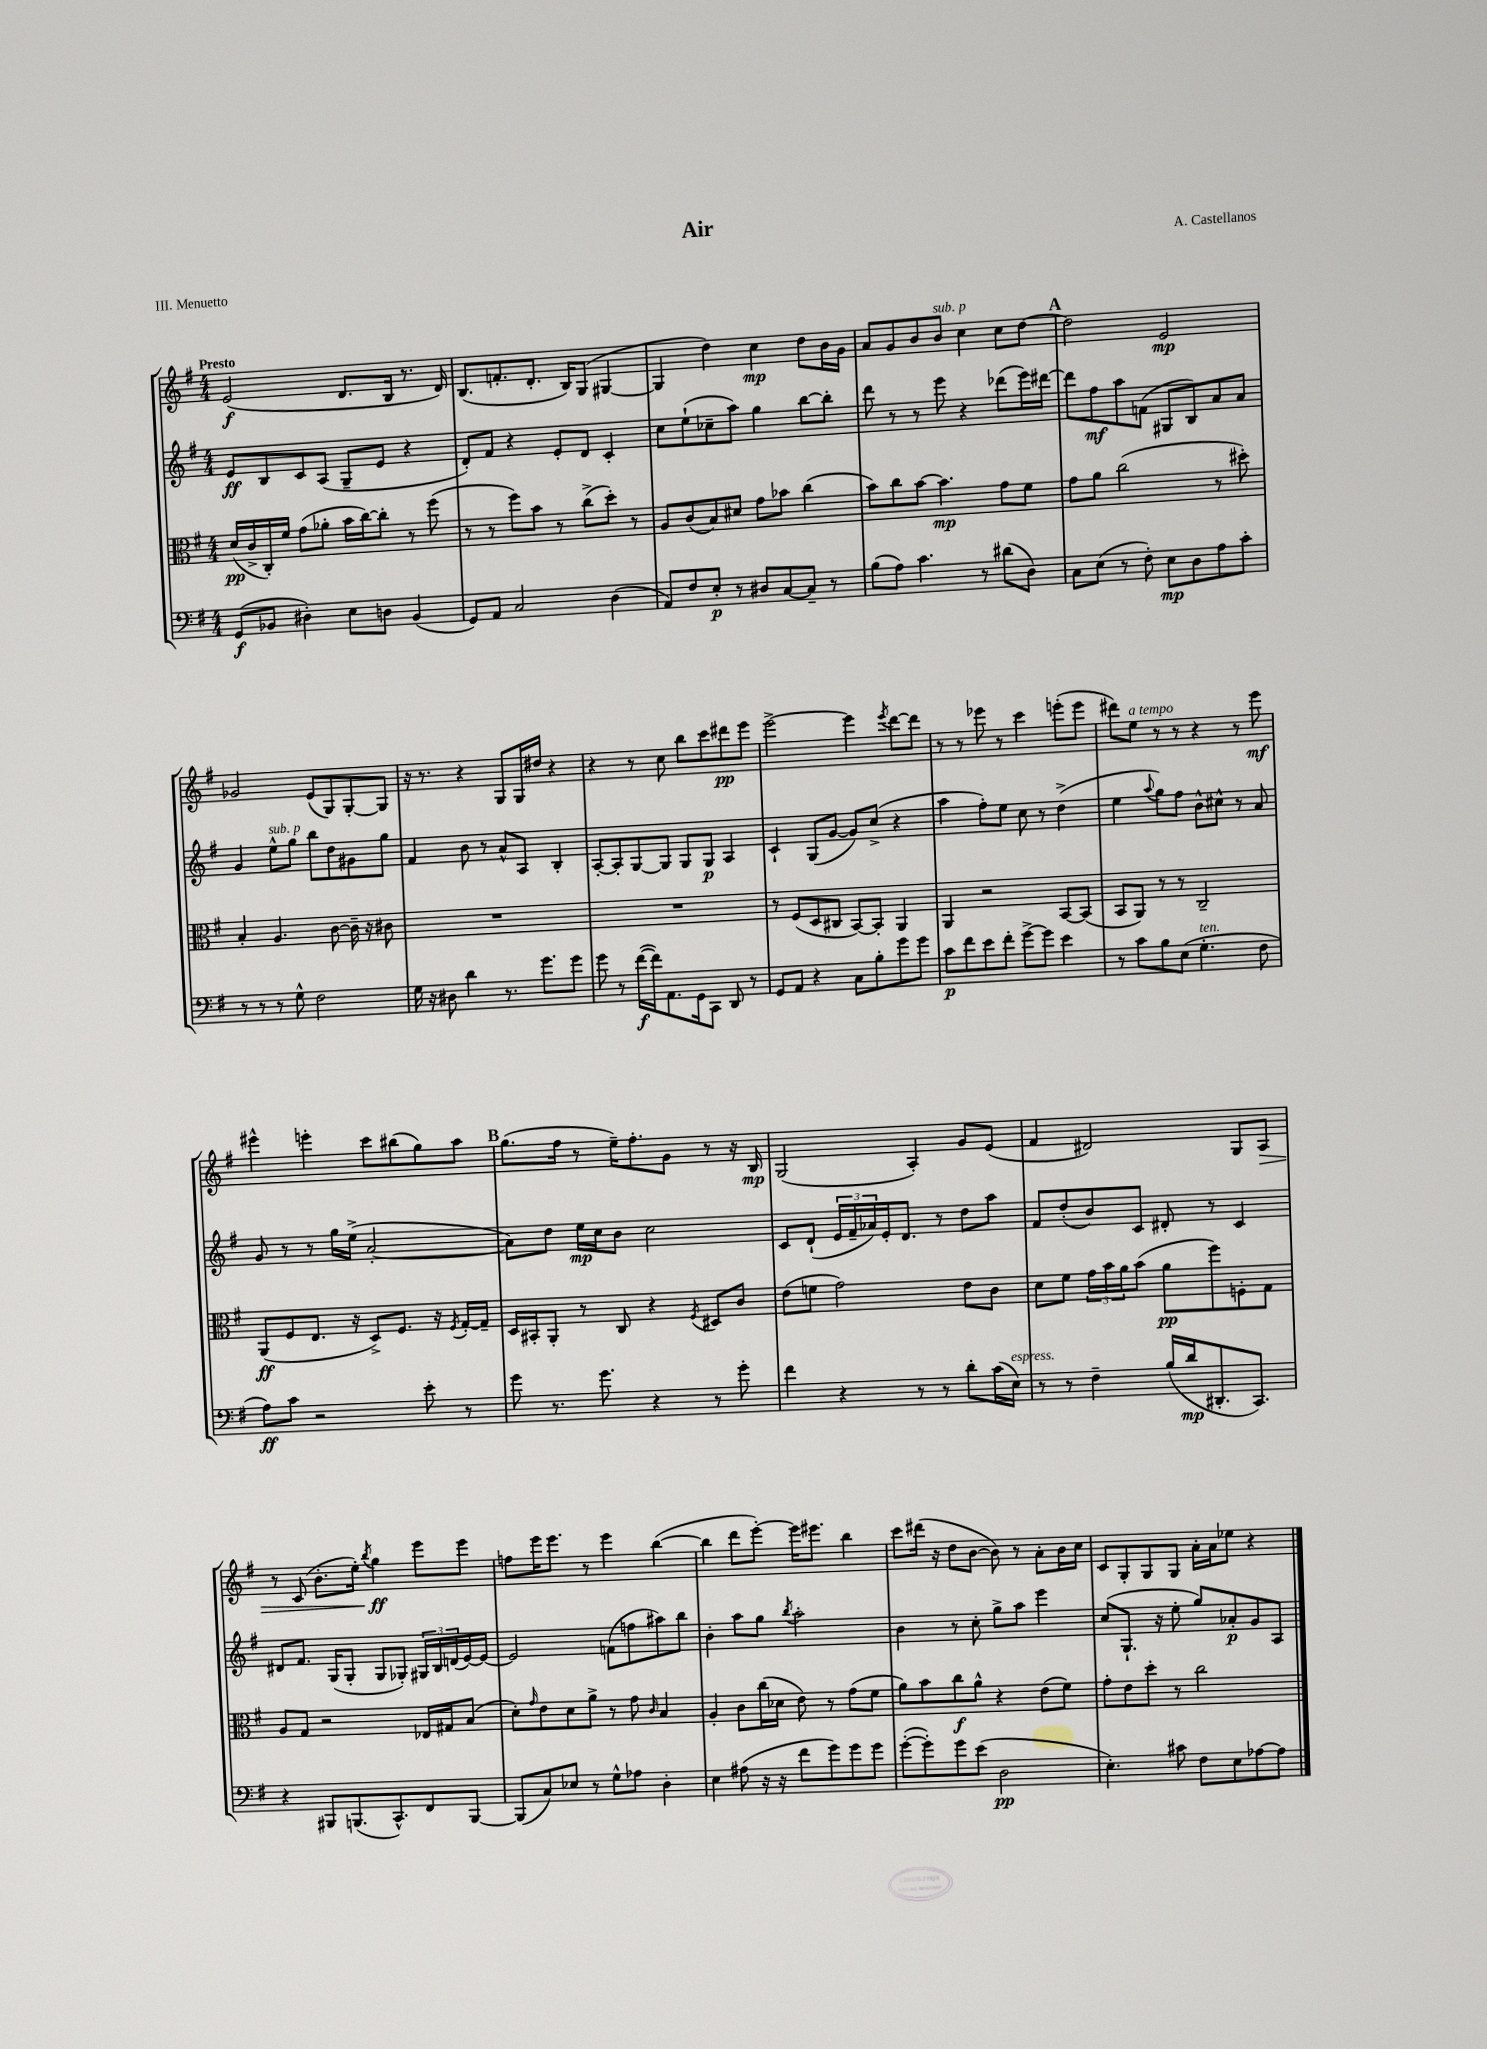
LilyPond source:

\header { title = "Air" composer = "A. Castellanos" piece = "III. Menuetto" }
<<
\new StaffGroup <<
\new Staff = "s0" {
    \clef treble \key g \major \numericTimeSignature \time 4/4 \tempo "Presto"
    e'2\f( d'8. b16 r8. d'16) |
    b8.( f'8.-. d'8.-. b16) g8( gis4~ |
    gis4 d''4) c''4\mp d''8 b'16 g'16 |
    a'8 g'8 b'8 b'8^\markup { \italic "sub. p" } c''4 c''8 d''8~ |
    \mark \markup { \bold "A" } d''2 e'2\mp |
    ges'2 e'8( g8) g8~-. g8 |
    r16 r8. r4 g8 g16 dis''16 r4 |
    r4 r8 c''8 b''8 c'''8 dis'''8\pp e'''8 |
    e'''2~-> e'''4 \acciaccatura { e'''8 } d'''8~ d'''8 |
    r8 r8 ees'''8 r8 c'''4 e'''8-.( e'''8 |
    dis'''8) e''8^\markup { \italic "a tempo" } r8 r8 r4 r8 e'''8\mf |
    eis'''4-^ e'''4-. c'''8 bis''8( g''8) a''8 |
    \mark \markup { \bold "B" } g''8.( fis''16 r8 e''16--) fis''8.-. g'8 r8 r16 b16\mp |
    g2( a4-.) g'8 e'8( |
    fis'4 dis'2) g8 a8\> |
    r8 c'8( b'8.-. e''16-.) \acciaccatura { b''8 } g''4\ff\! e'''8 e'''8 |
    f''8 e'''16 e'''8. r8 e'''4 b''4~( |
    b''4 d'''8 e'''8~-.) e'''16 eis'''8. b''4 |
    c'''8 dis'''16( r16 d''8 b'8~ b'8) r8 a'8-. b'16 c''16 |
    c'8 g8-. g8 g8 a'16-. a'16 ees''8 r4 \bar "|." |
}
\new Staff = "s1" {
    \clef treble \key g \major \numericTimeSignature \time 4/4
    e'8\ff b8 c'8 a8( g8-- e'8 r4 |
    d'8-.) fis'8 r4 e'8-. d'8 c'4-. |
    c''8 e''8-!( ces''8-- a''8) g''4 b''8~ b''8-. |
    d'''8 r8 r8 e'''8 r4 des'''8( e'''16) dis'''16~ |
    \mark \markup { \bold "A" } dis'''8 fis''8\mf a''8 f'8( gis8 b8) a'8 a'8 |
    g'4 e''8-^^\markup { \italic "sub. p" } g''8 b''8 d''8 gis'8 g''8 |
    fis'4 b'8 r8 a'8-^ a8 b4-. |
    a8~-. a8-. g8~ g8 g8 g8\p a4 |
    c'4-! g8( g'8~ g'8) c''8->( r4 |
    a''4 fis''8-.) e''8 c''8 r8 d''4->( |
    e''4 \appoggiatura { a''8 } g''8) fis''8 b'8-^ cis''8-^ r8 a'8 |
    g'8 r8 r8 g''16 e''16->( a'2~-. |
    \mark \markup { \bold "B" } a'8) d''8 e''16\mp c''16 b'8 c''2 |
    c'8 d'8-!( \tuplet 3/2 { e'16 fis'16-- aes'16) } e'16-. d'8. r8 d''8 a''8 |
    fis'8 d''8-.( b'8) c'8 dis'8-. r8 c'4 |
    dis'8 fis'8. g16( g8-. g8 ges8-.) \tuplet 3/2 { gis16 b16 d'16( } e'16~) e'16~ |
    e'2 f'8( f''8 ais''8) b''8 |
    b'4-. a''8 g''8 \acciaccatura { b''8 } a''2-. |
    b'4 r8 c''8-. g''8-> a''8 e'''4 |
    c''8( g8.-! r16 e''8-. g''8) aes'8-.\p g'8 a8 \bar "|." |
}
\new Staff = "s2" {
    \clef alto \key g \major \numericTimeSignature \time 4/4
    d'16\pp( c'16-> c16-.) fis'16 g'8( aes'8-. b'16 c''16~) c''8-. r8 fis''8( |
    r8 r8 fis''8) b'8 r8 c''8->( d''8-.) r8 |
    a8 c'8( b8) dis'8 g'8 bes'8 c''4( |
    b'8) c''8 b'8~ b'4.\mp g'8 fis'8 |
    \mark \markup { \bold "A" } g'8 a'8 c''2( r8 dis''8-.) |
    b4-. a4. c'8~ c'16-- r16 cis'8 |
    R1 |
    R1 |
    r8 fis8( d8 cis8 b,8~) b,8-. a,4 |
    a,4 r2 b,8~ b,8( |
    b,8 a,8) r8 r8 c2-- |
    a,8\ff( fis8 e8. r16 d8->) fis8. r16 \acciaccatura { fis8 } g16~-. g16-- |
    \mark \markup { \bold "B" } d16 bis,16-. a,8-. r8 c8 r4 \acciaccatura { fis8 } dis8 c'8 |
    e'8( f'8 g'2) e'8 c'8 |
    d'8 fis'8 \tuplet 3/2 { g'16 b'16 a'16 } b'8( a'8\pp fis''8) f8-. g8 |
    a8 g8 r2 ees16 gis16 b8( |
    d'8-.) \grace { g'16 } e'8 d'8 a'8-> r8 g'8 \grace { c'16 } b4 |
    a4-. c'8 c''16( des'16 e'8) r8 g'8( fis'8 |
    a'8) b'8 c''8\f a'8-^ r4 e'8( fis'8) |
    g'8-. e'8 d''8-. r8 c''2 \bar "|." |
}
\new Staff = "s3" {
    \clef bass \key g \major \numericTimeSignature \time 4/4
    g,8\f( bes,8 dis4-.) e8 d8 bes,4( |
    g,8) a,8 c2 d4( |
    a,8) fis8 e8-.\p r8 dis8 c8~ c8-- r8 |
    b8( a8) c'4. r8 dis'8( d8) |
    \mark \markup { \bold "A" } c8 e8( r8 fis8-.) e8\mp d8 a8 c'8-. |
    r8 r8 r8 g8-^ fis2 |
    g16 r16 dis8 d'4 r8. g'8. g'8 |
    g'8 r8 fis'16~\f( fis'16) a,8. g,16 c,8 d,8 r8 |
    g,8 a,8 r4 c8 b8-. g'8 g'8 |
    c'8\p fis'8 e'8 fis'8-. g'8~-> g'8 e'4 |
    r8 c'8 b8 e8( g4.-.^\markup { \italic "ten." } fis8 |
    a8\ff) c'8 r2 e'8-. r8 |
    \mark \markup { \bold "B" } g'8 r8. g'8. r4 r8 g'8-. |
    fis'4 r4 r8 r8 d'8-. c'16( e16^\markup { \italic "espress." }) |
    r8 r8 fis4-- b16( d'16\mp dis,8.-. c,8.) |
    r4 bis,,8 b,,8.( c,8.-^) fis,8 b,,8~ |
    b,,8( c8) ees8 r8 g8-^ aes8 d4-. |
    e4 ais8( r16 r16 fis'8 g'8) g'8 g'8 |
    g'8~-.( g'8-.) g'8 e'8( d2\pp |
    e4.-.) cis'8 fis8 e8 aes8~ aes8 \bar "|." |
}
>>
>>
\layout { \context { \Score \remove "Bar_number_engraver" } }
